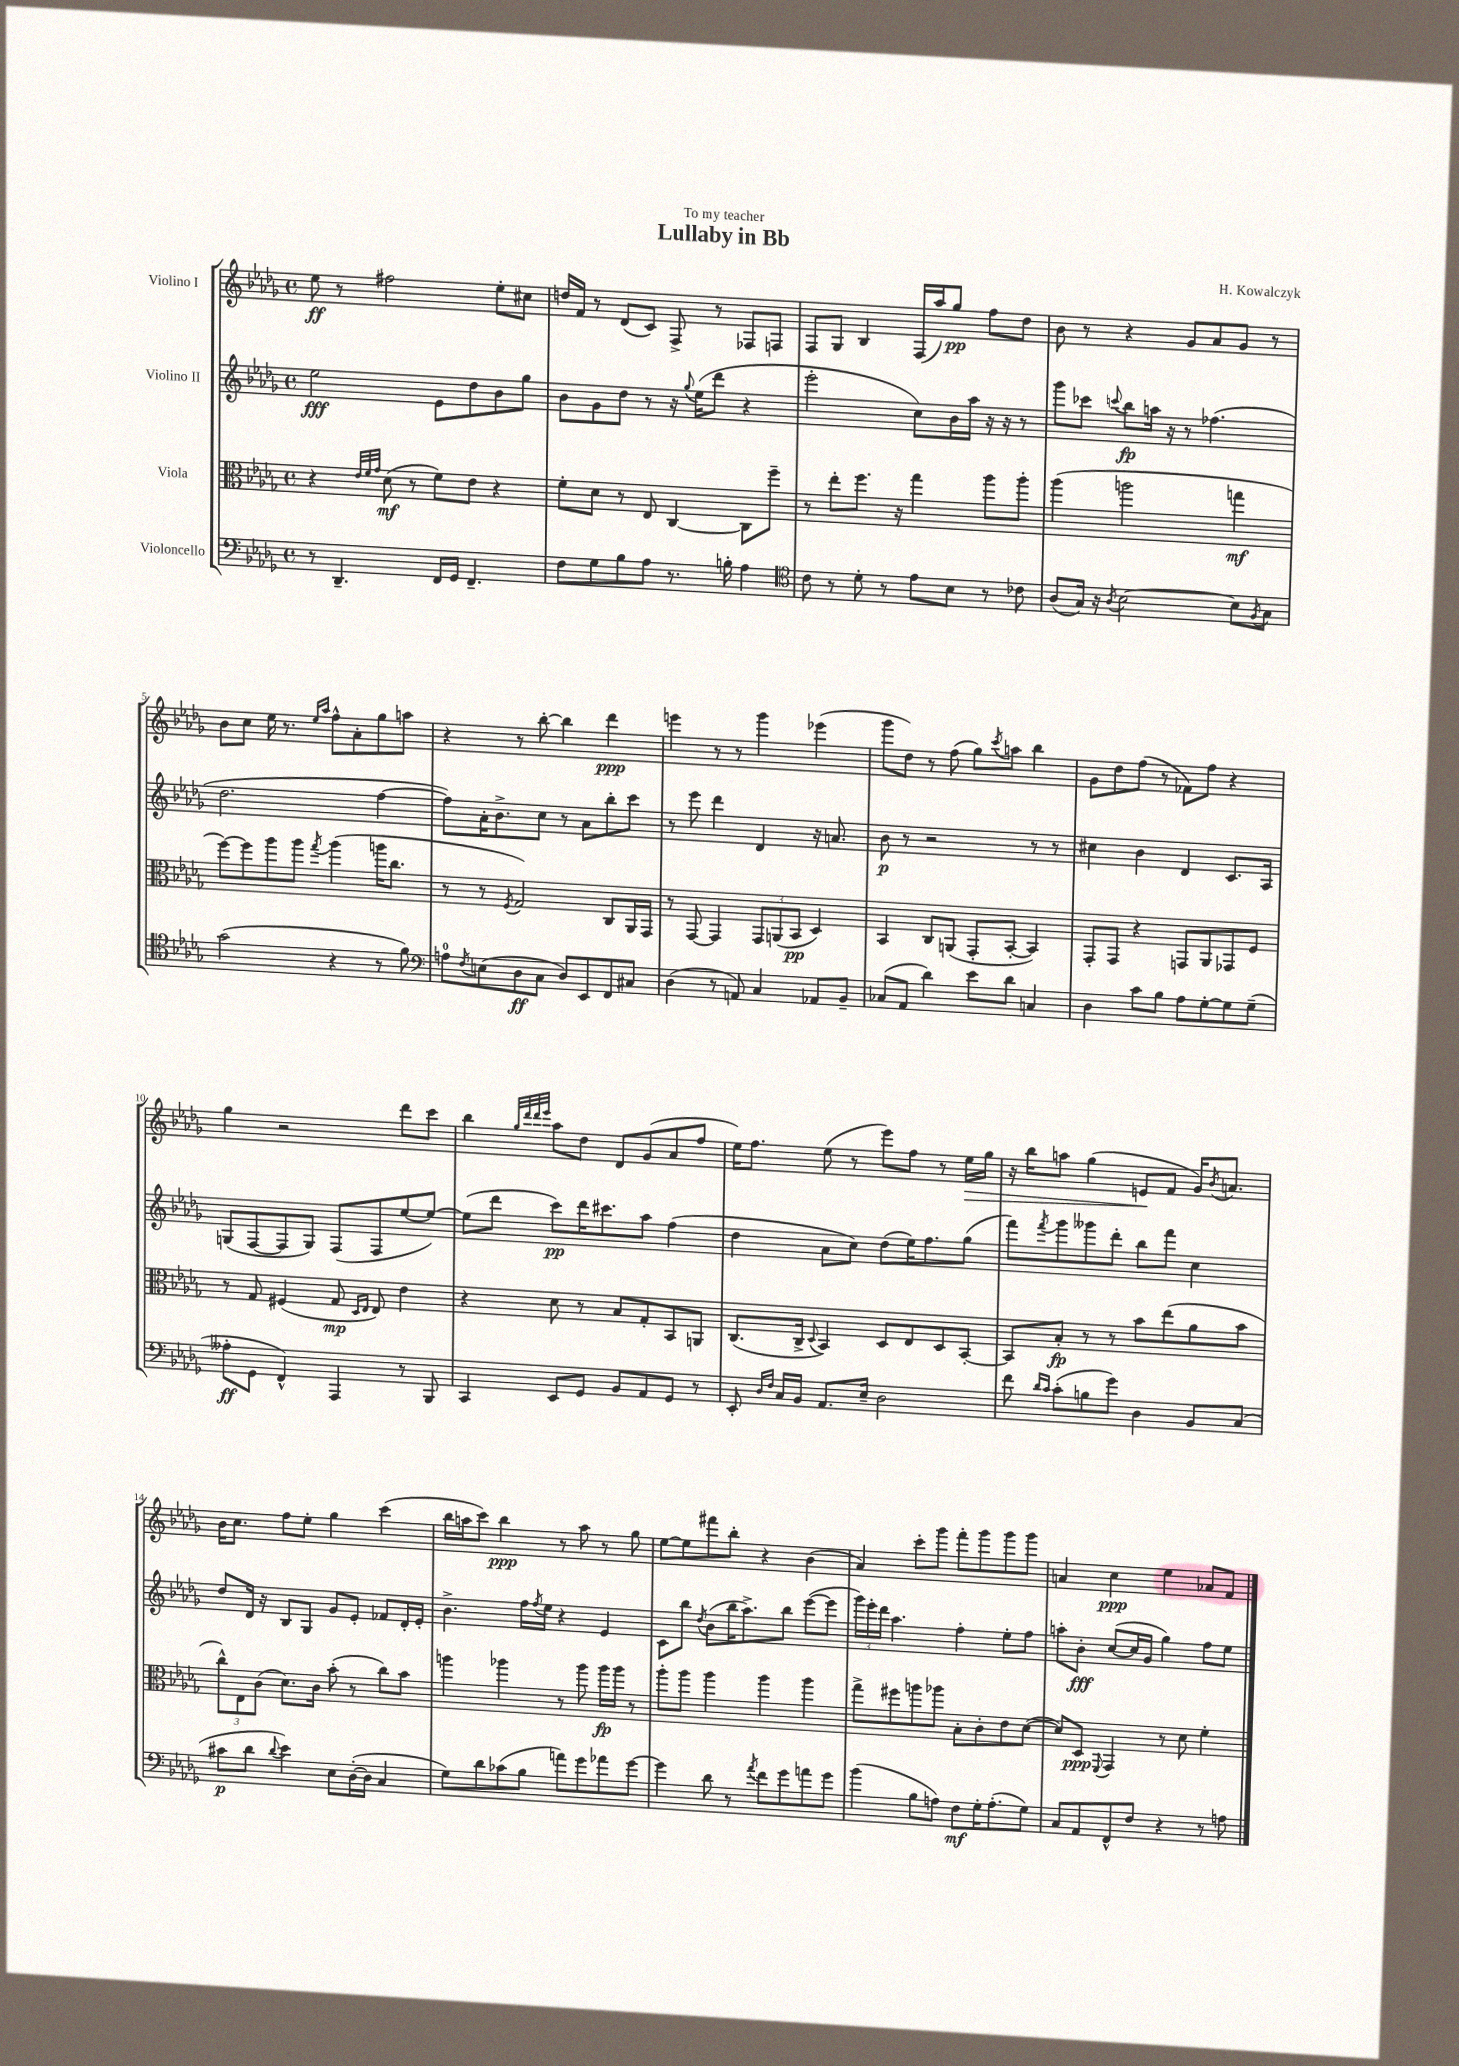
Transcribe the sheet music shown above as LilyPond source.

\header { title = "Lullaby in Bb" composer = "H. Kowalczyk" dedication = "To my teacher" }
<<
\new StaffGroup <<
\new Staff = "s0" \with { instrumentName = "Violino I" } {
    \clef treble \key des \major \defaultTimeSignature \time 4/4
    ees''8\ff r8 fis''2 ees''8-. cis''8 |
    d''16 f'16 r8 des'8( c'8) f8-> r8 fes8 f8 |
    f8 ges8 bes4 f16( aes''16) ges''8\pp f''8 des''8 |
    bes'8 r8 r4 ges'8 aes'8 ges'8 r8 |
    bes'8 c''8 ees''16 r8. \grace { ees''16 aes''16 } f''8-^ aes'8-. ges''8 a''8 |
    r4 r8 bes''8~-. bes''4 des'''4\ppp |
    e'''4 r8 r8 ges'''4 ees'''4( |
    ges'''8 des''8) r8 f''8( ges''8) \acciaccatura { c'''8 } a''8 bes''4 |
    ges'8 des''8 f''8( r8 fes'8) f''8 r4 |
    ges''4 r2 des'''8 c'''8 |
    bes''4 \grace { ges''32 des'''32 des'''32 ees'''32 } aes''8 des''8 des'8 ges'8( aes'8 f''8 |
    ees''16) f''8. ees''8( r8 ees'''8) f''8 r8 ees''16\> ges''16 |
    r16 bes''16 a''8 ges''4( e'8\! f'8 ges'16) \acciaccatura { bes'8 } a'8. |
    bes'16 c''8. f''8 ees''8-. ges''4 c'''4( |
    bes''16 a''16 c'''8) bes''4\ppp r8 a''8 r8 ges''8 |
    ees''8~ ees''8 fis'''8 bes''8-. r4 bes'4( |
    aes'4) c'''8-. ges'''8 f'''8-. ges'''8 ges'''8 ges'''8 |
    a'4 c''4\ppp ees''4 aes'8 f'8 \bar "|." |
}
\new Staff = "s1" \with { instrumentName = "Violino II" } {
    \clef treble \key des \major \defaultTimeSignature \time 4/4
    ees''2\fff ees'8 des''8 bes'8 ges''8 |
    bes'8 ges'8 des''8 r8 r16 \appoggiatura { ges''8 } ees''16( des'''8 r4 |
    ees'''2-. c''8) bes'16 aes''16 r16 r16 r8 |
    ges'''8 ces'''8 \appoggiatura { c'''8 } bes''8\fp a''16 r16 r8 fes''4.( |
    des''2. f''4~ |
    f''8) aes'16-. bes'8.-> c''8 r8 aes'8 bes''8-. c'''8 |
    r8 ees'''8 des'''4 des'4 r16 a'8. |
    bes'8\p r8 r2 r8 r8 |
    cis''4 bes'4 des'4 c'8. aes16 |
    g8( f8~ f8 g8) f8( f8 ees''8~ ees''8~) |
    ees''8( des'''8 c'''8\pp) des'''16 cis'''8. aes''8 f''4( |
    des''4 aes'8 c''8) des''8( ees''16) f''8. ges''8( |
    f'''8) \acciaccatura { f'''8 } ges'''8 geses'''8 des'''8-. bes''8 f'''8 c''4 |
    des''8 des'16 r16 bes8 ges8 ges'8 ees'8-. fes'8 des'16-. ees'16-. |
    bes'4.-> f''16 \acciaccatura { f''8 } ees''16 r4 ees'4 |
    c'8 bes''8 \acciaccatura { des''8 } bes'8( bes''16 aes''8.->) bes''8 ees'''8~( ees'''8 |
    \tuplet 3/2 { ges'''16) ees'''16-. des'''16 } aes''4. f''4-. ees''8-. f''8 |
    a''8-. bes'8-.\fff c''8~( c''16 ges'16 ges''4) f''8 ees''8 \bar "|." |
}
\new Staff = "s2" \with { instrumentName = "Viola" } {
    \clef alto \key des \major \defaultTimeSignature \time 4/4
    r4 \grace { ees'32 f'32 ges'32 } des'8\mf( r8 f'8) ees'8 r4 |
    f'8-. des'8 r8 ees8 c4~ c8 f''8-- |
    r8 ees''8-. f''8. r16 ges''4 aes''8 aes''8-. |
    aes''4( a''2 g''4\mf |
    f''8~) f''8 aes''8 aes''8 \acciaccatura { ges''8 } aes''4( a''16 c''8. |
    r8 r8 \acciaccatura { f8 } ges2) c8 aes,16 ges,16 |
    r8 ges,8~ ges,4 \tuplet 3/2 { ges,8 a,8( bes,8\pp } des4) |
    bes,4 c8 a,8( ges,8-. bes,8~-. bes,4) |
    ges,8-. ges,8 r4 g,8 aes,8 ges,8 f8 |
    r8 ges8 fis4( ges8\mp \grace { des16 ees16 } ees8) ees'4 |
    r4 des'8 r8 bes8 ges8-. bes,8 a,8 |
    c8.( c16-> \appoggiatura { des8 } bes,4) des8 ees8 des8 bes,8~-. |
    bes,8 bes8-.\fp r8 r8 bes'8 ees''8( aes'8 bes'8 |
    \tuplet 3/2 { c''8-^) ees8 c'8( } des'8.) c'16 bes'8-.( r8 c''8) bes'8 |
    a''4 aes''4 r8 aes''8 aes''16\fp aes''16 r8 |
    aes''8-. aes''8 aes''4 aes''4 aes''4 |
    ges''8-> fis''8 a''8 aes''8 bes8-. c'8-. ees'8 des'8~( |
    des'8) des8\ppp \appoggiatura { f,8 } ges,4 r8 des'8 f'4-. \bar "|." |
}
\new Staff = "s3" \with { instrumentName = "Violoncello" } {
    \clef bass \key des \major \defaultTimeSignature \time 4/4
    r8 des,4.-- f,16 ges,16 f,4.-- |
    f8 ges8 bes8 aes8 r8. b16-. aes4 |
    \clef tenor c'8 r8 des'8-. r8 ees'8 bes8 r8 ces'8 |
    aes8( ges16) r16 \acciaccatura { aes8 } bes2~ bes8 \acciaccatura { f8 } ges8 |
    ges'2( r4 r8 f'8) |
    \clef bass a8-0 \acciaccatura { f8 } e8( des8\ff c8 des8) ees,8 f,8 cis8 |
    des4( r8 a,8) c4 aes,8 bes,8-- |
    ces8( aes,8 des'4) ees'8 des'8 c4 |
    des4 c'8 bes8 aes8 ges8~-. ges8 ges8--( |
    aeses8-.\ff ges,8 f,4-^) aes,,4 r8 bes,,8 |
    c,4 ees,8 ges,8 bes,8 aes,8 ges,8 r8 |
    ees,8-. \grace { des16 f16 } c16 bes,16 aes,8. ees16-- des2 |
    f'8 \grace { des'16 c'16 } c'8-.( b8 ges'8) des4 bes,8 c8( |
    cis'8\p des'8 \appoggiatura { des'8 } ees'4) ees8 des16~-.( des16 c4 |
    ges8) des'8 ces'8( bes8 a'8) ges'8 aes'8 ges'8~ |
    ges'4 des'8 r8 \acciaccatura { aes'8 } f'8 ges'8 a'8 ges'8 |
    bes'4( bes8 a8) f8\mf ges16-. a8.-.( ges8) |
    c8 aes,8 f,8-^ f8 r4 r8 a8 \bar "|." |
}
>>
>>
